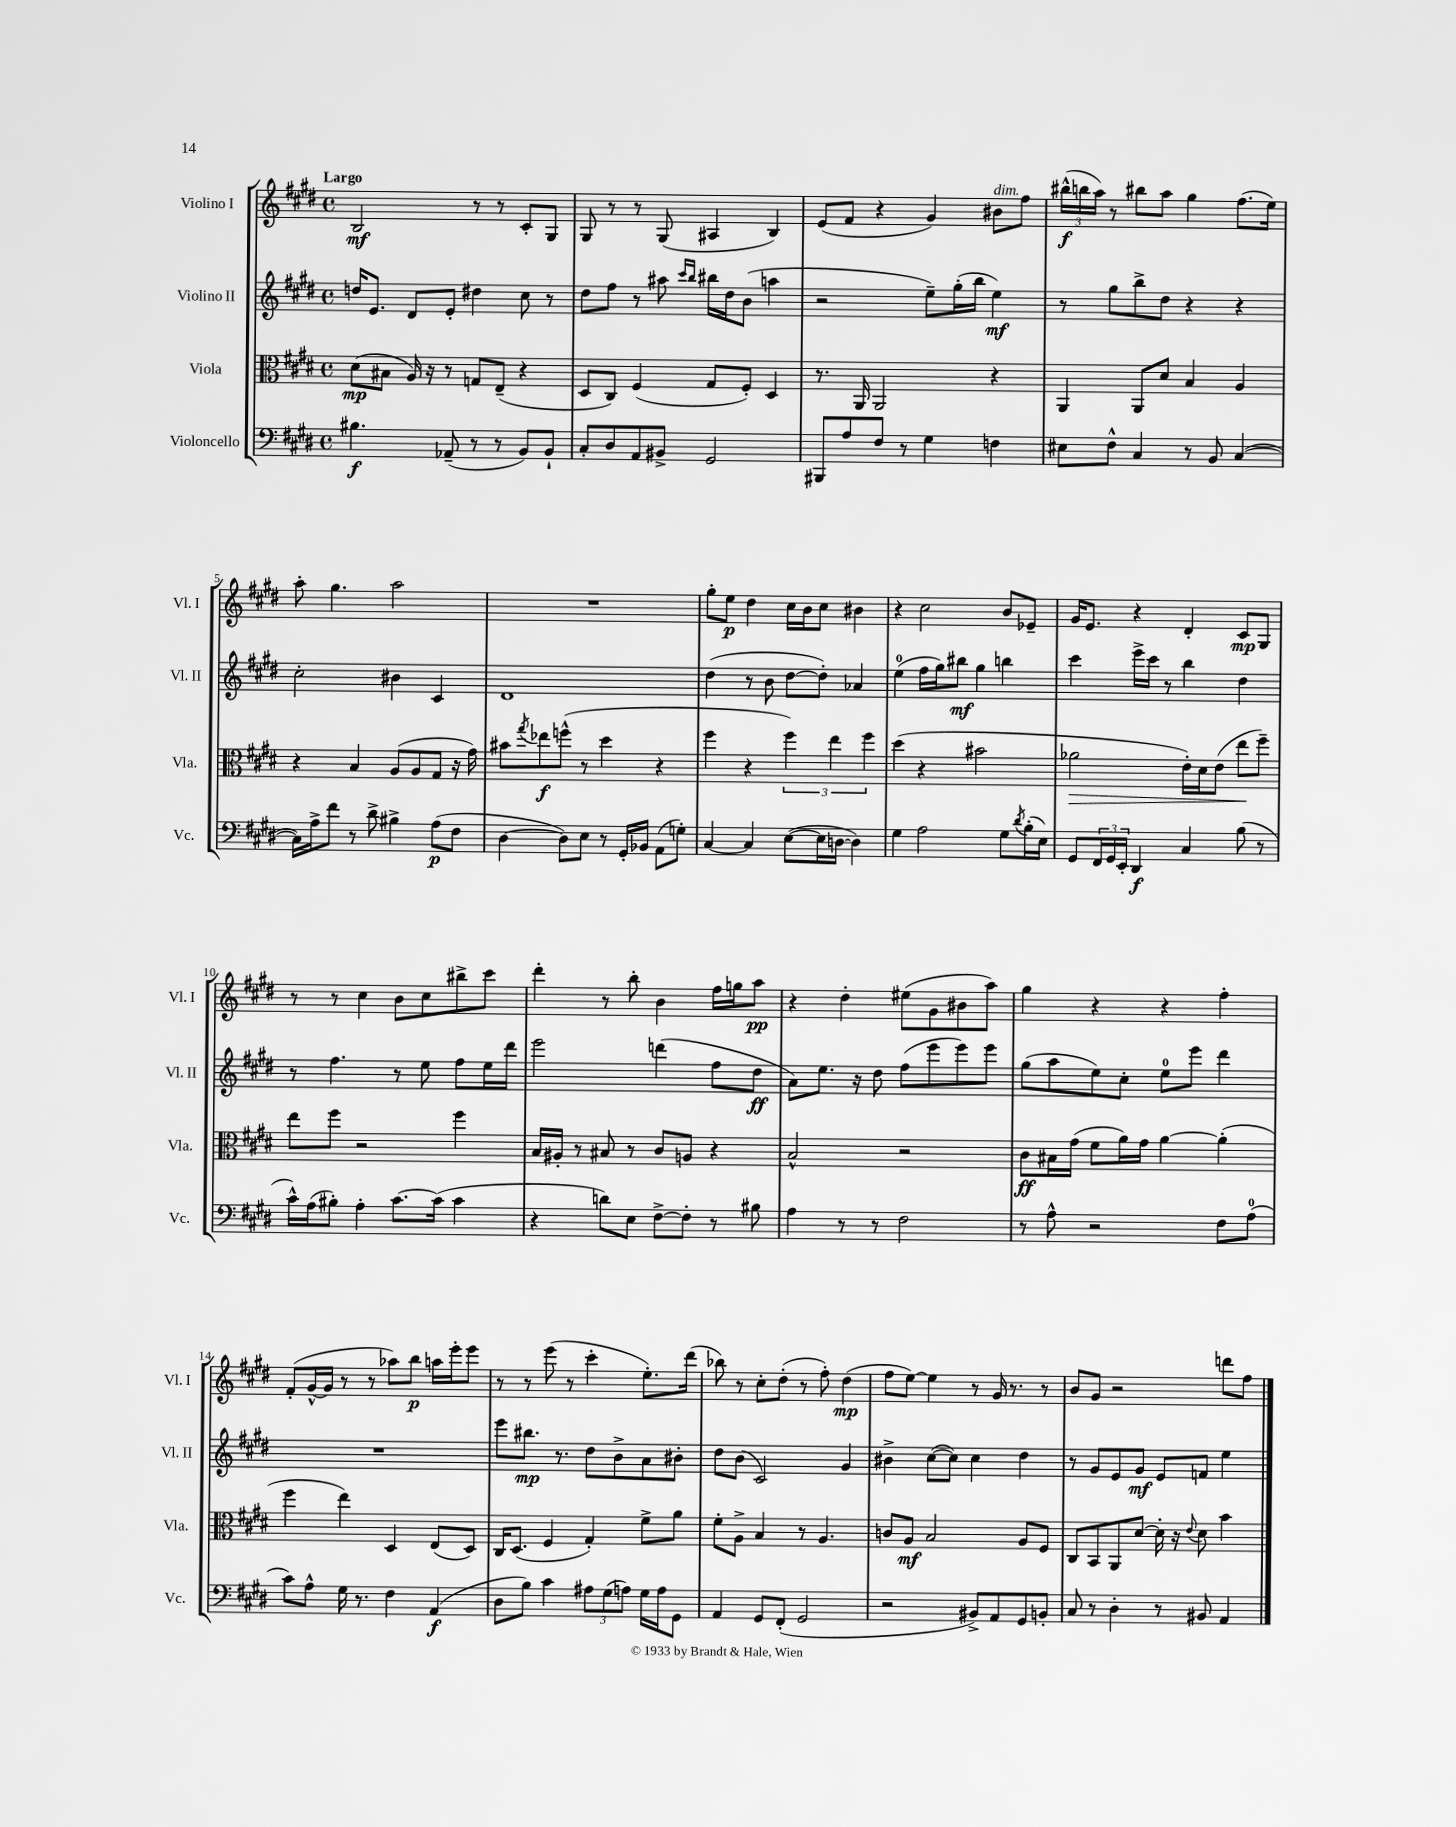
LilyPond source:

<<
\new StaffGroup <<
\new Staff = "s0" \with { instrumentName = "Violino I" shortInstrumentName = "Vl. I" } {
    \clef treble \key e \major \defaultTimeSignature \time 4/4 \tempo "Largo"
    b2\mf r8 r8 cis'8-. gis8 |
    gis8 r8 r8 gis8( ais4 b4) |
    e'8( fis'8 r4 gis'4) bis'8^\markup { \italic "dim." } fis''8 |
    \tuplet 3/2 { bis''16-^\f( b''16 a''16) } r8 bis''8 a''8 gis''4 fis''8.( e''16) |
    a''8-. gis''4. a''2 |
    R1 |
    gis''8-. e''8\p dis''4 cis''16 b'16 cis''8 bis'4 |
    r4 cis''2 b'8 ees'8-- |
    gis'16 e'8. r4 dis'4-. cis'8\mp gis8 |
    r8 r8 cis''4 b'8 cis''8 bis''8-> cis'''8 |
    dis'''4-. r8 b''8-. b'4 fis''16 g''16 a''8\pp |
    r4 dis''4-. eis''8( gis'8 bis'8 a''8) |
    gis''4 r4 r4 fis''4-. |
    fis'8-.( gis'16~-^ gis'16 r8 r8 aes''8) b''8\p a''16 e'''16-. e'''8 |
    r8 r8 e'''8( r8 cis'''4-. e''8.-.) dis'''16( |
    bes''8) r8 cis''8-. dis''8-.( r8 fis''8-.) dis''4\mp( |
    fis''8 e''8~) e''4 r8 gis'16 r8. r8 |
    b'8 gis'8 r2 d'''8 fis''8 \bar "|." |
}
\new Staff = "s1" \with { instrumentName = "Violino II" shortInstrumentName = "Vl. II" } {
    \clef treble \key e \major \defaultTimeSignature \time 4/4
    d''16 e'8. dis'8 e'8-. dis''4 cis''8 r8 |
    dis''8 fis''8 r8 ais''8 \grace { cis'''16 b''16 } bis''16 dis''16 b'8( a''4 |
    r2 e''8--) gis''16-.( b''16 e''4\mf) |
    r8 gis''8 b''8-> dis''8 r4 r4 |
    cis''2-. bis'4 cis'4 |
    dis'1 |
    dis''4( r8 b'8 dis''8~ dis''8-.) aes'4 |
    e''4-0( fis''16 gis''16) bis''8\mf gis''4 b''4 |
    cis'''4 e'''16-> cis'''16 r8 b''4 dis''4 |
    r8 fis''4. r8 e''8 fis''8 e''16 dis'''16 |
    e'''2 d'''4( fis''8 dis''8\ff |
    a'8) e''8. r16 dis''8 fis''8( e'''8 e'''8) e'''8 |
    gis''8( a''8 e''8) cis''8-. e''8-0 e'''8 dis'''4 |
    R1 |
    e'''8 bis''8.\mp r8. dis''8 b'8-> a'8 bis'8-. |
    dis''8 b'8( cis'2) gis'4 |
    bis'4-> cis''8~( cis''8) cis''4 dis''4 |
    r8 gis'8 e'8 gis'8\mf e'8 f'8 e''4 \bar "|." |
}
\new Staff = "s2" \with { instrumentName = "Viola" shortInstrumentName = "Vla." } {
    \clef alto \key e \major \defaultTimeSignature \time 4/4
    dis'8\mp( bis8 a16) r16 r8 g8 e8--( r4 |
    dis8 cis8) fis4( gis8 fis8-.) dis4 |
    r8. a,16 a,2 r4 |
    a,4 a,8 dis'8 b4 a4 |
    r4 b4 a8( a8 gis8 r16 gis'16) |
    bis'8 \acciaccatura { gis''8 } ees''8\f f''8-^( r8 dis''4 r4 |
    fis''4 r4 \tuplet 3/2 { fis''4) e''4 fis''4 } |
    dis''4( r4 bis'2 |
    aes'2\> e'16-.) dis'16 e'8( e''8\! fis''8--) |
    e''8 fis''8 r2 fis''4 |
    b16 ais16-. r8 bis8 r8 cis'8 a8 r4 |
    b2-^ r2 |
    cis'8\ff bis16 gis'16( fis'8 a'16) gis'16 a'4~ a'4-.( |
    fis''4 e''4) dis4 e8( dis8) |
    cis16 dis8.( fis4 gis4-.) fis'8-> a'8 |
    fis'8-. a8-> b4 r8 a4. |
    c'8 a8\mf b2 a8 fis8 |
    cis8 b,8 a,8 dis'8~ dis'16-. r16 \appoggiatura { e'8 } dis'8 b'4 \bar "|." |
}
\new Staff = "s3" \with { instrumentName = "Violoncello" shortInstrumentName = "Vc." } {
    \clef bass \key e \major \defaultTimeSignature \time 4/4
    bis4.\f aes,8--( r8 r8 b,8) b,8-! |
    cis8-. dis8 a,8 bis,8-> gis,2 |
    bis,,8 a8 fis8 r8 gis4 f4 |
    eis8 fis8-^ cis4 r8 b,8 cis4~( |
    cis16) a16-> fis'8 r8 dis'8-> bis4-> a8\p( fis8 |
    dis4~ dis8) e8 r8 gis,16-. bes,16 a,8( g8-.) |
    cis4~ cis4 e8~( e16 d16~ d4) |
    gis4 a2 gis8 \acciaccatura { dis'8 } b16-.( e16) |
    gis,8 \tuplet 3/2 { fis,16 gis,16 e,16-. } dis,4\f cis4 b8( r8 |
    cis'16-^) a16( bis8-.) a4-. cis'8.~ cis'16( cis'4 |
    r4 d'8) e8 fis8~-> fis8-. r8 bis8 |
    a4 r8 r8 fis2 |
    r8 a8-^ r2 fis8 a8-0( |
    cis'8) a8-^ gis16 r8. fis4 a,4\f( |
    dis8 b8) cis'4 \tuplet 3/2 { ais8 gis8( a8) } gis16 a16 gis,8 |
    a,4 gis,8 fis,8-.( gis,2 |
    r2 bis,8->) a,8 gis,8 b,8-. |
    cis8 r8 dis4-. r8 bis,8 a,4 \bar "|." |
}
>>
>>
